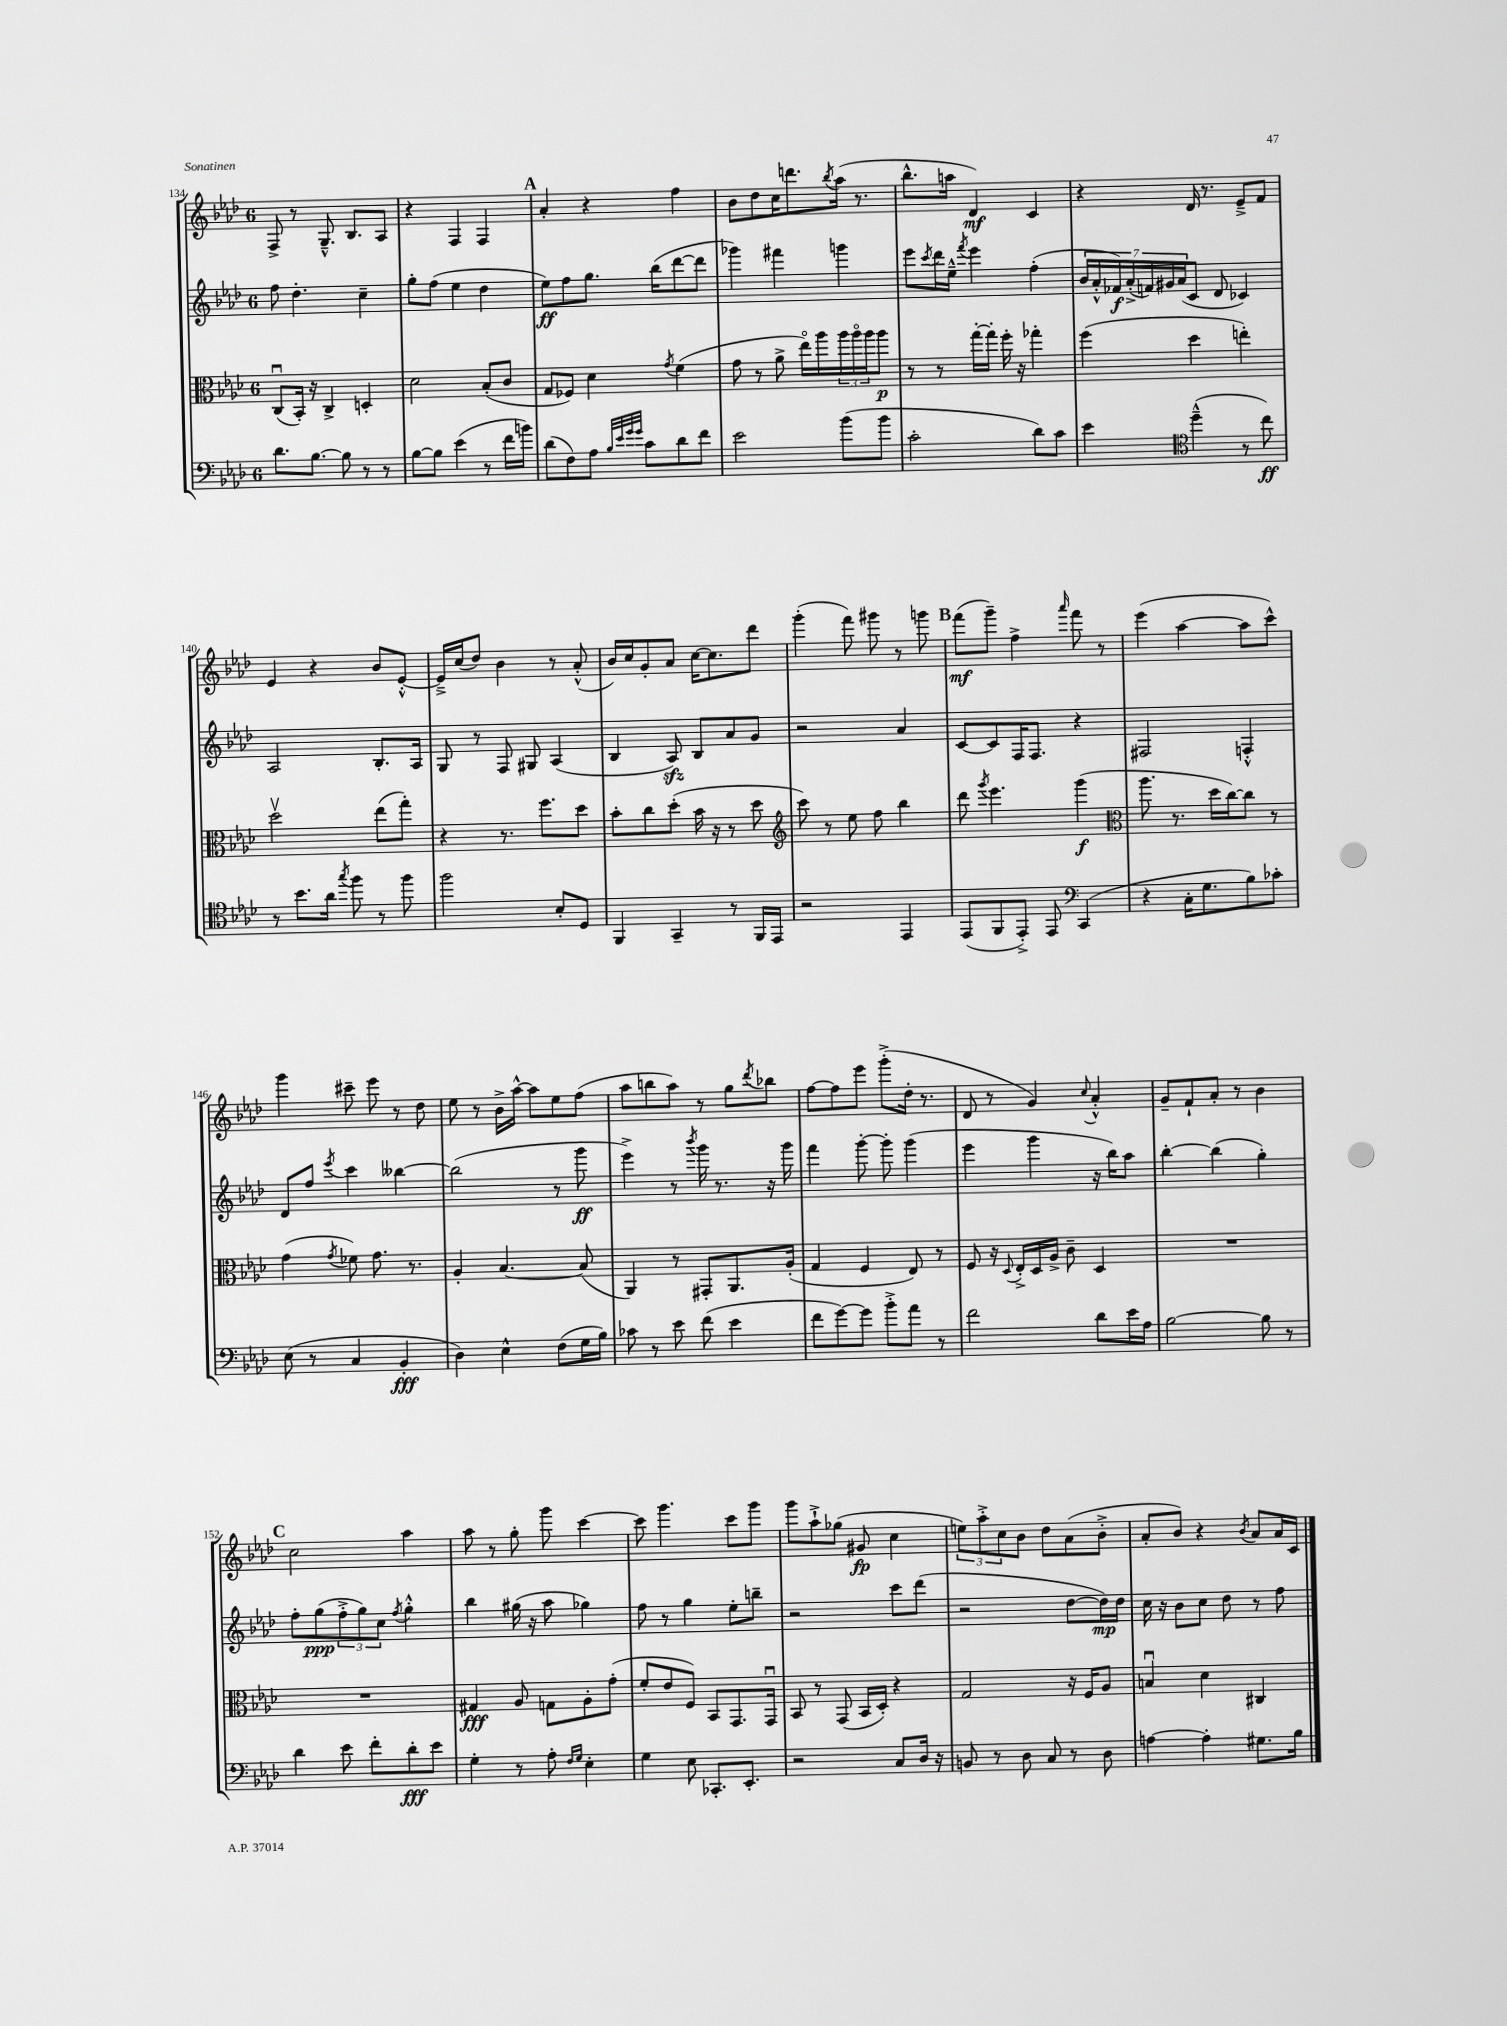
<<
\new StaffGroup <<
\new Staff = "s0" {
    \clef treble \key aes \major \once \override Staff.TimeSignature.style = #'single-digit \time 6/8
    f8-> r8 g8.---^ bes8. aes8 |
    r4 f4 f4 |
    \mark \markup { \bold "A" } aes'4-. r4 f''4 |
    bes'8 des''8 c''16 d'''8. \acciaccatura { bes''8 } aes''16( r8. |
    bes''8.-^ a''16 des'4\mf) c'4 |
    r4 des'16 r8. ees'8---> f'8 |
    ees'4 r4 bes'8 ees'8~-.-^ |
    ees'16---> c''16( des''8) bes'4 r8 aes'8-.-^( |
    bes'16) c''16 g'8-. aes'8 c''16~ c''8. des'''8 |
    g'''4-.( f'''8) gis'''8 r8 g'''8 |
    \mark \markup { \bold "B" } f'''8\mf( g'''8--) f''4-> \grace { aes'''16 } f'''8 r8 |
    ees'''4( aes''4~ aes''8 c'''8-^) |
    g'''4 cis'''8-- ees'''8 r8 des''8 |
    ees''8 r8 bes'16-> aes''16~-^ aes''8 ees''8 f''8( |
    aes''8 b''8 aes''8) r8 g''8 \acciaccatura { des'''8 } bes''8 |
    f''8~ f''8 ees'''8 g'''8-.->( des''16-. r8. |
    des'8 r8 g'4) \appoggiatura { c''8 } aes'4-.-^ |
    g'8-- f'8-! aes'8-. r8 bes'4 |
    \mark \markup { \bold "C" } c''2 aes''4 |
    aes''8 r8 g''8-. g'''8 c'''4~ |
    c'''8 g'''4. c'''8 g'''8 |
    g'''8 aes''8-!-> ges''8( gis'8\fp c''4 |
    \tuplet 3/2 { e''8) aes''8-.-> c''8 } bes'8 des''8 aes'8( bes'8-.-> |
    aes'8-. bes'8) r4 \acciaccatura { bes'8 } aes'8 aes'16 c'16 \bar "|." |
}
\new Staff = "s1" {
    \clef treble \key aes \major \once \override Staff.TimeSignature.style = #'single-digit \time 6/8
    f''8 des''4.-. c''4-- |
    g''8-. f''8( ees''4 des''4 |
    \mark \markup { \bold "A" } ees''8\ff) f''8 g''8. bes''16( des'''8~ des'''8 |
    ges'''4) fis'''4 g'''4 |
    ees'''8 \acciaccatura { c'''8 } des'''16 ees''16---^ \acciaccatura { f'''8 } ees'''4 f''4-.( |
    \tuplet 7/4 { bes'16 aes'16-.-^ fes'16\f) aes'16-.->( f'16) gis'16 aes'16( } c'8 des'8 ces'4) |
    aes2 bes8.-. aes16 |
    g8 r8 f8 gis8 aes4( |
    bes4 aes8\sfz) bes8 aes'8 g'8 |
    r2 aes'4 |
    \mark \markup { \bold "B" } c'8~ c'8 f16 f8. r4 |
    fis2 f4-.-^ |
    des'8 f''8 \acciaccatura { ees'''8 } c'''4 beses''4~ |
    beses''2( r8 g'''8\ff |
    ees'''4->) r8 \acciaccatura { bes'''8 } g'''16 r8. r16 g'''16 |
    f'''4 g'''8~-. g'''8-. g'''4( |
    ees'''4 g'''4 r16 bes''16) aes''8 |
    bes''4~-. bes''4( g''4-.) |
    \mark \markup { \bold "C" } f''8-. g''8\ppp( \tuplet 3/2 { f''8-.-> g''8) c''8 } \acciaccatura { f''8 } g''4-.-^ |
    bes''4 gis''16( r16 aes''8 ges''4) |
    f''8 r8 g''4 ees''8-. b''8-- |
    r2 c'''8 des'''8( |
    r2 des''8~ des''16\mp) des''16 |
    c''16 r16 bes'8 c''8 des''8 r8 f''8 \bar "|." |
}
\new Staff = "s2" {
    \clef alto \key aes \major \once \override Staff.TimeSignature.style = #'single-digit \time 6/8
    c8\downbow( bes,16-.) r16 c4-> d4-. |
    des'2 bes8-.( c'8 |
    \mark \markup { \bold "A" } g8 fes8) des'4 \acciaccatura { g'8 } f'4( |
    g'8 r8 aes'8-> ees''16\flageolet) aes''16 \tuplet 3/2 { aes''16 aes''16\flageolet aes''16 } aes''8\p |
    r8 r8 g''16~-. g''16-. f''16-. r16 ges''4-. |
    f''4( des''4 e''4-.) |
    des''2\upbow ees''8( g''8-.) |
    r4 r8. f''8. des''8 |
    bes'8-. c''8 des''8-.( bes'16 r16 r8 des''8 |
    \clef treble c'''8) r8 ees''8 f''8 bes''4 |
    \mark \markup { \bold "B" } des'''8 \acciaccatura { g'''8 } ees'''4. g'''4\f( |
    \clef alto aes''8. r8. des''16 c''16~) c''8 r8 |
    g'4( \acciaccatura { g'8 } fes'8) g'8. r8. |
    aes4-. bes4.~ bes8( |
    aes,4) r8 gis,8-. aes,8. aes16-.( |
    g4 f4 ees8) r8 |
    f8 r16 \appoggiatura { des8 } ees16-.-> des16 aes16-> c'8-- des4 |
    R2. |
    \mark \markup { \bold "C" } R2. |
    gis4\fff aes8 g8 aes8-. g'8-.( |
    f'8-. ees'8 f8) bes,8 g,8. g,16\downbow |
    bes,8 r8 g,8( bes,16 des16-.) r4 |
    g2 r16 f16 aes8 |
    b4\downbow des'4 cis4 \bar "|." |
}
\new Staff = "s3" {
    \clef bass \key aes \major \once \override Staff.TimeSignature.style = #'single-digit \time 6/8
    des'8. bes8.~ bes8 r8 r8 |
    bes8~ bes8 ees'4( r8 f'16 b'16) |
    \mark \markup { \bold "A" } des'8( f8) aes8 \grace { bes32 ees'32 g'32 g'32 } c'8 des'8 f'8 |
    ees'2 bes'8( bes'8 |
    c'2-. des'8) c'8 |
    ees'4 \clef tenor des''4---^( r8 c''8\ff) |
    r8 bes'8. aes'16 \acciaccatura { g''8 } f''8 r8 f''8 |
    f''2 bes8-. des8 |
    f,4 g,4-- r8 f,16 ees,16 |
    r2 ees,4 |
    \mark \markup { \bold "B" } ees,8( f,8 ees,8-.->) ees,8 \clef bass c,4( |
    r4 c16-. g8. bes8) ces'8-. |
    ees8( r8 c4 bes,4-.\fff |
    des4) ees4-^ f8( g16 bes16) |
    ces'8 r8 ees'8 f'8( ees'4 |
    f'8 g'8~) g'8 bes'8-.-> aes'8 r8 |
    f'2 des'8 ees'16 aes16 |
    bes2~ bes8 r8 |
    \mark \markup { \bold "C" } des'4 ees'8 f'8-. des'8-.\fff ees'8 |
    g4-. r8 aes8-. \grace { f16 g16 } ees4-. |
    g4 ees8 ces,8.-. ees,8.-. |
    r2 c8 des16 r16 |
    b,8 r8 des8 c8 r8 des8 |
    a4~ a4-. gis8. bes16 \bar "|." |
}
>>
>>
\layout { \context { \Score currentBarNumber = #134 } }
